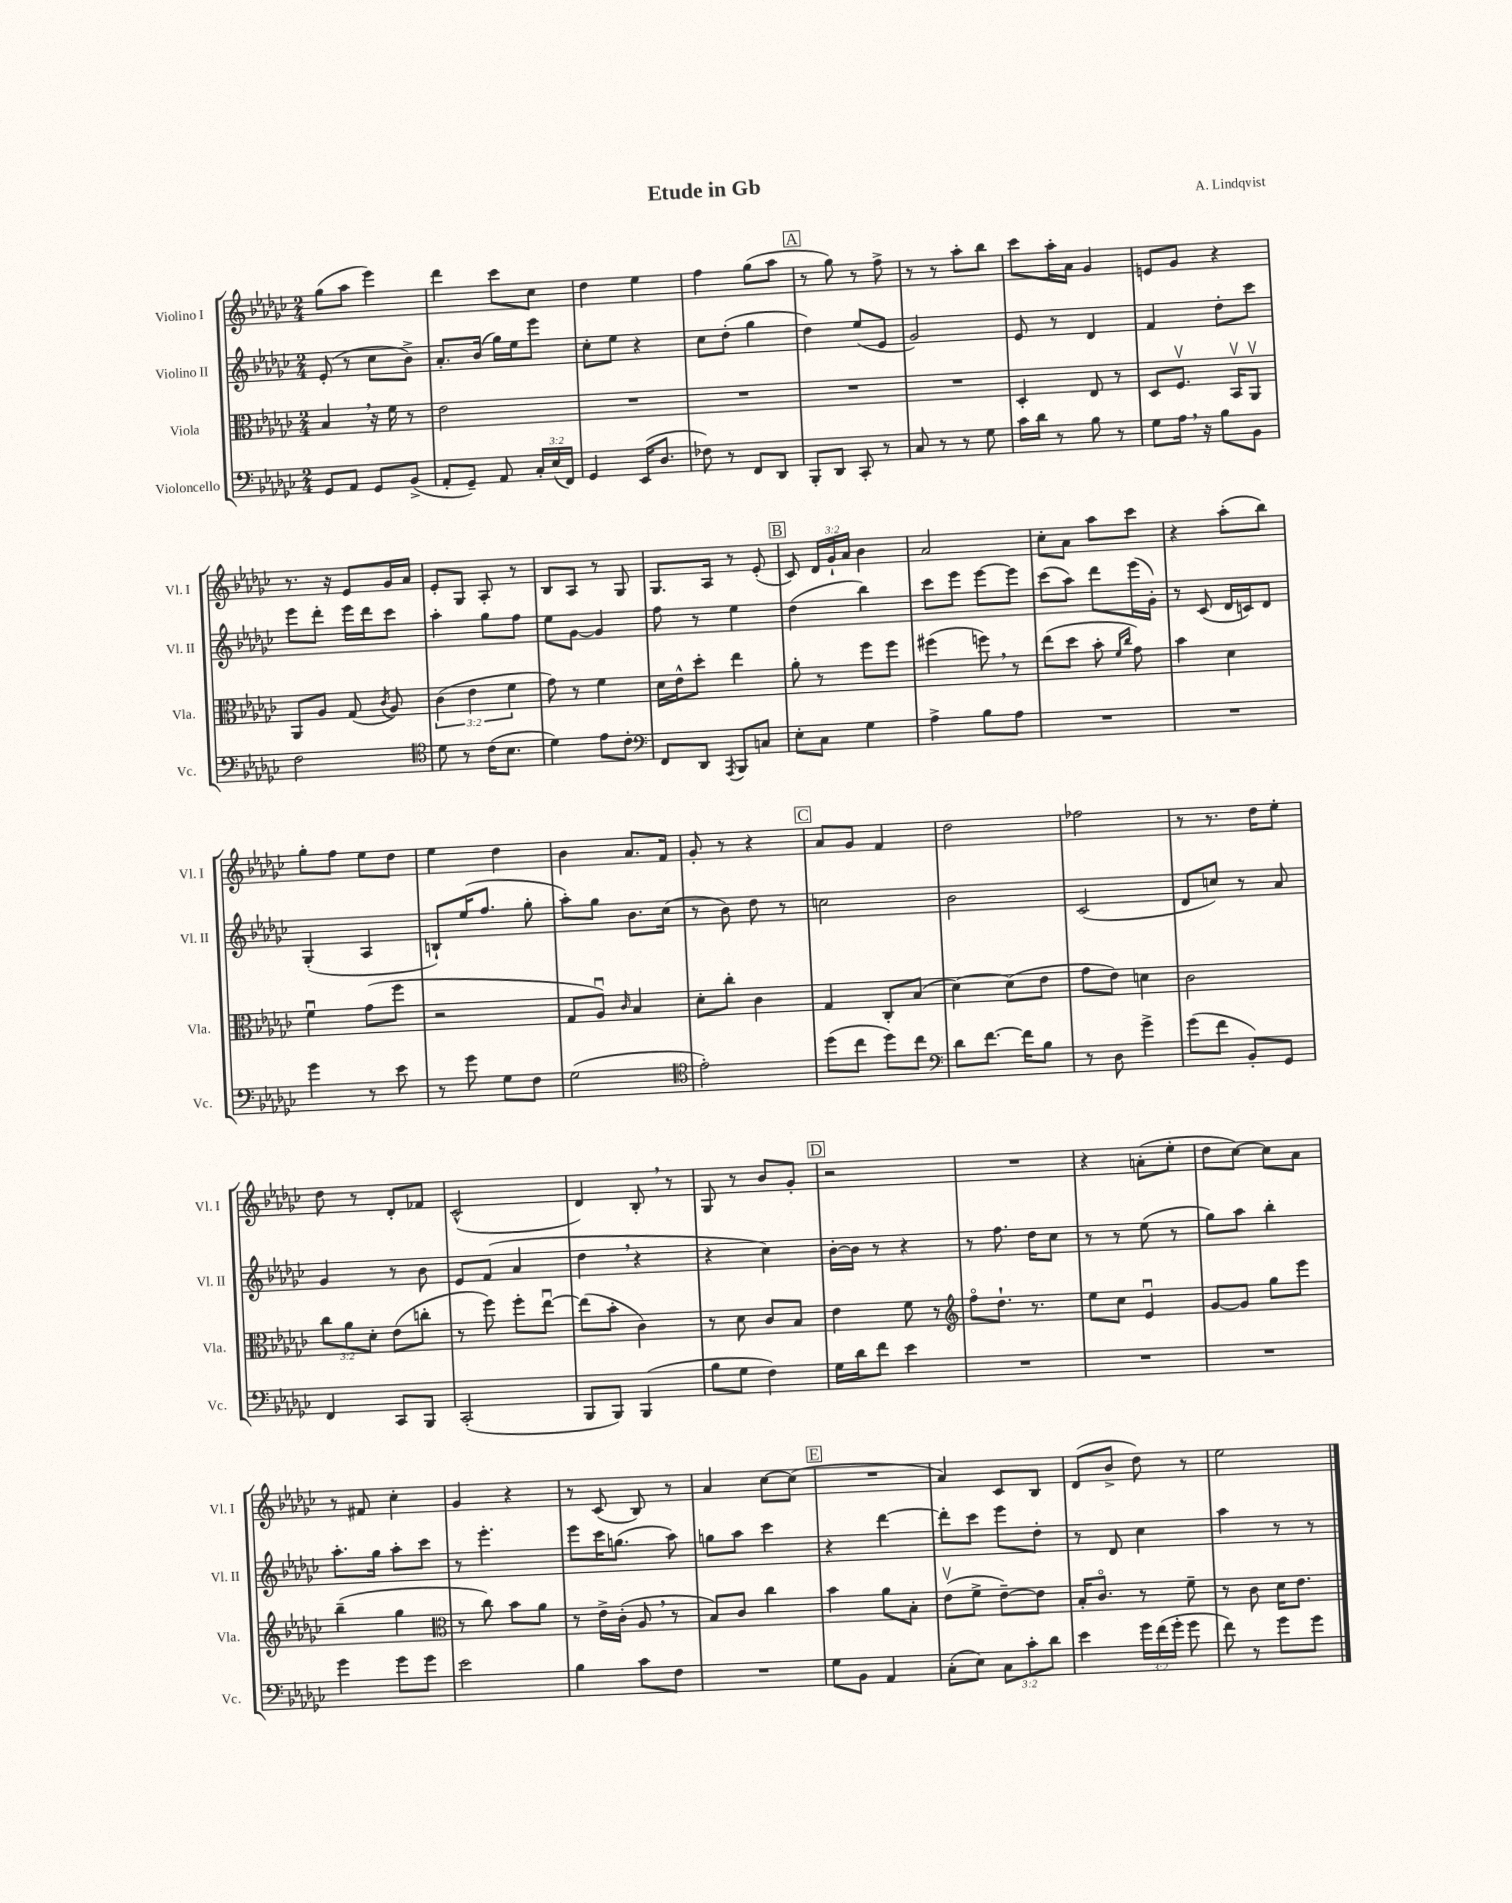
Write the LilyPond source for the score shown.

\header { title = "Etude in Gb" composer = "A. Lindqvist" }
<<
\new StaffGroup <<
\new Staff = "s0" \with { instrumentName = "Violino I" shortInstrumentName = "Vl. I" } {
    \clef treble \key ges \major \numericTimeSignature \time 2/4 \override Staff.TupletNumber.text = #tuplet-number::calc-fraction-text
    \autoBeamOff ges''8[( aes''8] ees'''4) |
    des'''4 ces'''8[ ces''8] |
    des''4 ees''4 |
    f''4 ges''8[( aes''8] |
    \mark \markup { \box "A" } r8 ges''8) r8 f''8-> |
    r8 r8 aes''8[-. bes''8] |
    ces'''8[ aes''16-. aes'16] ges'4 |
    e'8[ ges'8] r4 |
    r8. r16 ees'8[ ges'16 aes'16] |
    ees'8[-. ges8] aes8-. r8 |
    bes8[ aes8] r8 ges8 |
    ges8.[ aes16] r8 ees'8-.( |
    \mark \markup { \box "B" } ces'8) \tuplet 3/2 { des'16[ ges'16-! aes'16] } bes'4 |
    aes'2 |
    ces''8[-. aes'8] aes''8[ ces'''8] |
    r4 aes''8[-.( bes''8]) |
    ges''8[-. f''8] ees''8[ des''8] |
    ees''4 des''4 |
    bes'4 aes'8.[ f'16] |
    ges'8-. r8 r4 |
    \mark \markup { \box "C" } aes'8[ ges'8] f'4 |
    des''2 |
    fes''2 |
    r8 r8. des''16[ ees''8]-. |
    des''8 r8 des'8[-. fes'8] |
    ces'2-^( |
    des'4) bes8-. \breathe r8 |
    ges8 r8 bes'8[ ges'8]-. |
    \mark \markup { \box "D" } r2 |
    R2 |
    r4 a'8[-.( ees''8]-. |
    des''8[ ces''8]~) ces''8[ aes'8] |
    r8 fis'8 ces''4-. |
    ges'4 r4 |
    r8 ces'8( bes8) r8 |
    aes'4 ces''8[~ ces''8]( |
    \mark \markup { \box "E" } R2 |
    aes'4) ces'8[ bes8] |
    des'8[( bes'8]-> des''8) r8 |
    ees''2 \bar "|." |
}
\new Staff = "s1" \with { instrumentName = "Violino II" shortInstrumentName = "Vl. II" } {
    \clef treble \key ges \major \numericTimeSignature \time 2/4
    \autoBeamOff ees'8-.( r8 ces''8[ bes'8]->) |
    aes'8.[-. bes'16]( ges''16[) ees''16 ees'''8] |
    ces''8[-. ees''8] r4 |
    ces''8[ des''8]-.( ges''4 |
    \mark \markup { \box "A" } des''4) ees''8[( ees'8] |
    ges'2) |
    ees'8 r8 des'4 |
    f'4 des''8[-. ces'''8] |
    ees'''8[ des'''8]-. ees'''16[ des'''16 ces'''8] |
    aes''4-. ges''8[ f''8] |
    ees''8[ ges'8]~ ges'4 |
    f''8 r8 ees''4 |
    \mark \markup { \box "B" } des''4( bes''4) |
    ces'''8[ ees'''8] ees'''8[~ ees'''8] |
    ces'''8[( aes''8]) des'''8[ ees'''16( ges'16]-.) |
    r8 ces'8( des'16[ c'16) des'8] |
    ges4-.( aes4 |
    b8[-!) ees''16( f''8.] ges''8-. |
    aes''8[-.) ges''8] bes'8.[ ces''16]( |
    r8 bes'8) des''8 r8 |
    \mark \markup { \box "C" } c''2 |
    bes'2 |
    ces'2( |
    des'8[ c''8]) r8 aes'8 |
    ges'4 r8 bes'8 |
    ees'8[ f'8]( aes'4 |
    des''4 \breathe r4 |
    r4 ces''4) |
    \mark \markup { \box "D" } bes'16[~-. bes'16] r8 r4 |
    r8 f''8. des''16[ ces''8] |
    r8 r8 ees''8( r8 |
    ges''8[) aes''8] bes''4-. |
    aes''8.[-. ges''16] aes''8[-. ces'''8] |
    r8 ees'''4.-. |
    ees'''8[ ces'''16 g''8.]( aes''8) |
    g''8[ aes''8] ces'''4 |
    \mark \markup { \box "E" } r4 des'''4~ |
    des'''8[-. ces'''8] ees'''8[ des''8]-. |
    r8 des'8 ces''4 |
    aes''4 r8 r8 \bar "|." |
}
\new Staff = "s2" \with { instrumentName = "Viola" shortInstrumentName = "Vla." } {
    \clef alto \key ges \major \numericTimeSignature \time 2/4 \override Staff.TupletNumber.text = #tuplet-number::calc-fraction-text
    \autoBeamOff bes4 \breathe r16 f'16 r8 |
    ees'2 |
    R2 |
    R2 |
    \mark \markup { \box "A" } R2 |
    R2 |
    des4-. ees8 r8 |
    des8[ f8.]\upbow bes,16[\upbow aes,8]\upbow |
    aes,8[ aes8] ges8( \acciaccatura { ces'8 } aes8) |
    \tuplet 3/2 { ces'4( ees'4 f'4 } |
    ges'8) r8 f'4 |
    des'16[ ees'16-^ des''8]-. ees''4 |
    \mark \markup { \box "B" } aes'8-. r8 f''8[ f''8] |
    fis''4( f''8) \breathe r8 |
    ees''8[( des''8] bes'8-. \grace { f'16[ ces''16] } ges'8) |
    bes'4 des'4 |
    f'4\downbow ges'8[( f''8] |
    r2 |
    ges8[ aes8]\downbow) \grace { ces'16 } bes4 |
    des'8[-. ces''8]-. ces'4 |
    \mark \markup { \box "C" } ges4 ces8[-. bes8]( |
    des'4~) des'8[( ees'8] |
    ges'8[ ees'8]) d'4 |
    ces'2 |
    \tuplet 3/2 { ces''8[ aes'8 des'8]-. } ees'8[( c''8]-. |
    r8 f''8) f''8[-. ees''8]~\downbow |
    ees''8[( bes'8]-. ces'4) |
    r8 des'8 ces'8[ bes8] |
    \mark \markup { \box "D" } ees'4 f'8 r8 |
    \clef treble f''8[\flageolet des''8.]-! r8. |
    ees''8[ ces''8] ees'4\downbow |
    ges'8[~ ges'8] ges''8[ ees'''8] |
    bes''4--( ges''4 |
    \clef alto r8 ces''8) bes'8[ aes'8] |
    r8 ees'16[-> ces'16]-.( aes8 \breathe r8 |
    bes8[) ces'8] ces''4 |
    \mark \markup { \box "E" } bes'4 aes'8[ bes8]-. |
    ees'8[\upbow( f'8]-> ees'8[~--) ees'8] |
    bes16[-. ces'8.]\flageolet r8 f'8-- |
    r8 ces'8 des'16[ ees'8.] \bar "|." |
}
\new Staff = "s3" \with { instrumentName = "Violoncello" shortInstrumentName = "Vc." } {
    \clef bass \key ges \major \numericTimeSignature \time 2/4 \override Staff.TupletNumber.text = #tuplet-number::calc-fraction-text
    \autoBeamOff ges,8[ aes,8] ges,8[ bes,8]->( |
    aes,8[-. ges,8]--) aes,8 \tuplet 3/2 { ces16[-. ees16( f,16]) } |
    ges,4 ees,16[( des8.] |
    fes8) r8 f,8[ des,8] |
    \mark \markup { \box "A" } bes,,8[-. des,8] ces,8-. r8 |
    ces8 r8 r8 ges8 |
    ces'16[ des'16] r8 bes8 r8 |
    ges8[ aes16] \breathe r16 bes8[ bes,8] |
    f2 |
    \clef tenor des'8 r8 ces'16[( bes8.] |
    des'4) ees'8[ ces'8]-. |
    \clef bass f,8[ des,8] \acciaccatura { aes,,8 } bes,,8[ c8] |
    \mark \markup { \box "B" } ees8[-. ces8] ges4 |
    aes4-> bes8[ aes8] |
    R2 |
    R2 |
    ges'4 r8 ees'8 |
    r8 ges'8 ges8[ f8] |
    ges2( |
    \clef tenor ees'2-.) |
    \mark \markup { \box "C" } des''8[( ces''8] des''8[) ces''8] |
    \clef bass des'8[ f'8.]~ f'16[ bes8] |
    r8 des8 ges'4-> |
    ges'8[( f'8] bes,8[-.) ges,8] |
    f,4 ces,8[ bes,,8] |
    ces,2-.( |
    bes,,8[ bes,,8]) bes,,4( |
    bes8[ ges8] f4) |
    \mark \markup { \box "D" } ges16[ des'16 f'8] ees'4 |
    R2 |
    R2 |
    R2 |
    ges'4 ges'8[ ges'8] |
    ees'2 |
    bes4 ces'8[ f8] |
    R2 |
    \mark \markup { \box "E" } ges8[ bes,8] aes,4 |
    ces8[-.( ees8]) \tuplet 3/2 { ces8[ ces'8-. des'8] } |
    ees'4 \tuplet 3/2 { ges'16[ f'16( ges'16]-. } ges'8 |
    f'8) r8 ges'8[ ges'8] \bar "|." |
}
>>
>>
\layout { \context { \Score \remove "Bar_number_engraver" } }
